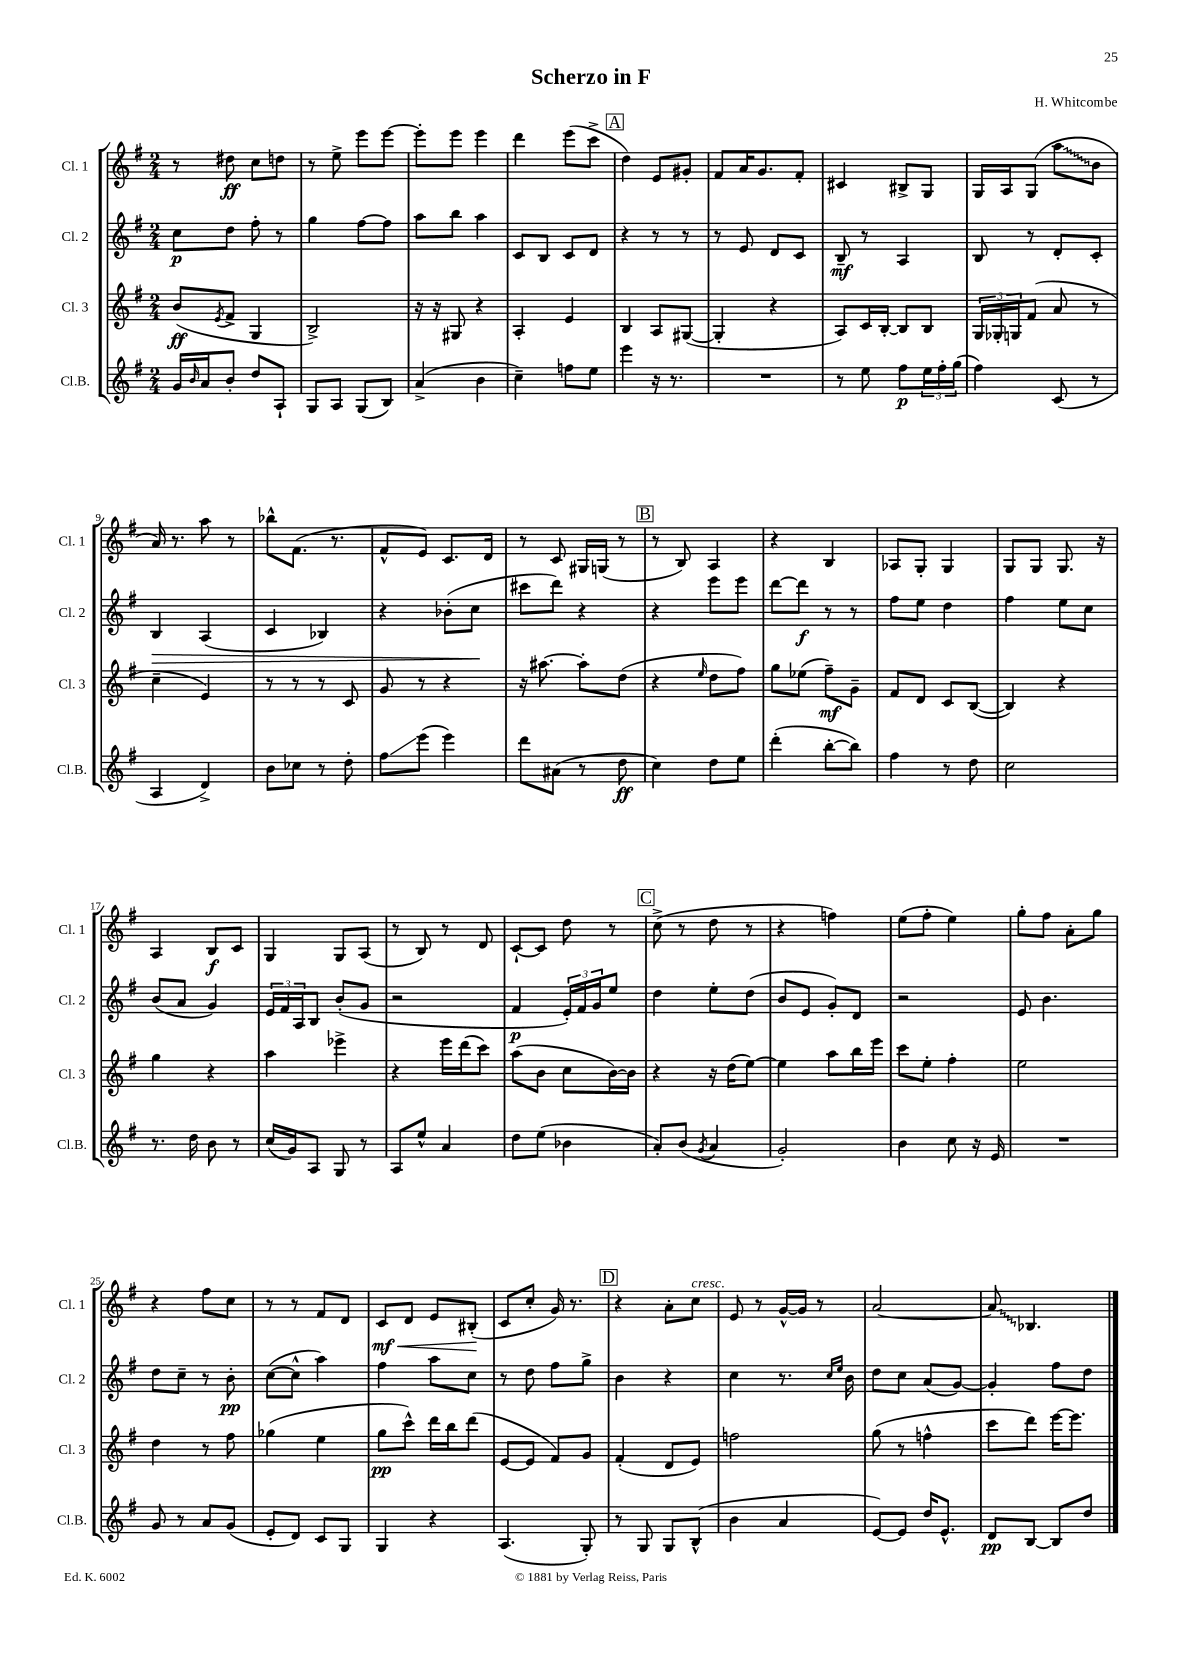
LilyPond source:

\header { title = "Scherzo in F" composer = "H. Whitcombe" }
<<
\new StaffGroup <<
\new Staff = "s0" \with { instrumentName = "Cl. 1" shortInstrumentName = "Cl. 1" } {
    \clef treble \key g \major \numericTimeSignature \time 2/4
    r8 dis''8\ff c''8 d''8 |
    r8 e''8-> e'''8 e'''8~ |
    e'''8-. e'''8 e'''4 |
    d'''4 e'''8( c'''8-> |
    \mark \markup { \box "A" } d''4) e'8 gis'8-. |
    fis'8 a'16 g'8. fis'8-. |
    cis'4 bis8-> g8 |
    g16 a16 g8( \once \override Glissando.style = #'zigzag a''8\glissando b'8 |
    a'16) r8. a''8 r8 |
    bes''8-^ fis'8.( r8. |
    fis'8-^ e'8) c'8. d'16 |
    r8 c'8 gis16 g16( r8 |
    \mark \markup { \box "B" } r8 b8) a4 |
    r4 b4 |
    aes8 g8-. g4 |
    g8 g8 g8. r16 |
    a4 b8\f c'8 |
    g4 g8 a8( |
    r8 b8) r8 d'8 |
    c'8~-! c'8 d''8 r8 |
    \mark \markup { \box "C" } c''8->( r8 d''8 r8 |
    r4 f''4) |
    e''8( fis''8-. e''4) |
    g''8-. fis''8 a'8-. g''8 |
    r4 fis''8 c''8 |
    r8 r8 fis'8 d'8 |
    c'8\mf\< d'8 e'8 bis8-.\!( |
    c'8 c''8-. g'16) r8. |
    \mark \markup { \box "D" } r4 a'8-. c''8^\markup { \italic "cresc." } |
    e'8 r8 g'16~-^ g'16 r8 |
    a'2~ |
    \once \override Glissando.style = #'zigzag a'8\glissando bes4. \bar "|." |
}
\new Staff = "s1" \with { instrumentName = "Cl. 2" shortInstrumentName = "Cl. 2" } {
    \clef treble \key g \major \numericTimeSignature \time 2/4
    c''8\p d''8 fis''8-. r8 |
    g''4 fis''8~ fis''8 |
    a''8 b''8 a''4 |
    c'8 b8 c'8 d'8 |
    \mark \markup { \box "A" } r4 r8 r8 |
    r8 e'8 d'8 c'8 |
    b8--\mf r8 a4 |
    b8 r8 d'8-. c'8-. |
    b4\> a4( |
    c'4 bes4) |
    r4 bes'8-.( c''8\! |
    cis'''8 d'''8) r4 |
    \mark \markup { \box "B" } r4 e'''8 e'''8 |
    d'''8~ d'''8\f r8 r8 |
    fis''8 e''8 d''4 |
    fis''4 e''8 c''8 |
    b'8( a'8 g'4) |
    \tuplet 3/2 { e'16 fis'16 a16 } b8 b'8-.( g'8 |
    r2 |
    fis'4\p \tuplet 3/2 { e'16-.) fis'16 g'16 } e''8 |
    \mark \markup { \box "C" } d''4 e''8-. d''8( |
    b'8 e'8 g'8-.) d'8 |
    r2 |
    e'8 b'4. |
    d''8 c''8-- r8 b'8-.\pp |
    c''8~( c''8-^ a''4) |
    fis''4 a''8 c''8 |
    r8 d''8 fis''8 g''8-> |
    \mark \markup { \box "D" } b'4 r4 |
    c''4 r8. \grace { c''16 e''16 } b'16 |
    d''8 c''8 a'8( g'8~) |
    g'4-. fis''8 d''8 \bar "|." |
}
\new Staff = "s2" \with { instrumentName = "Cl. 3" shortInstrumentName = "Cl. 3" } {
    \clef treble \key g \major \numericTimeSignature \time 2/4
    b'8\ff( \acciaccatura { e'8 } fis'8-> g4 |
    b2->) |
    r16 r16 gis8 r4 |
    a4-. e'4 |
    \mark \markup { \box "A" } b4 a8 gis8~( |
    gis4-. r4 |
    a8) c'16 b16~-. b8 b8 |
    \tuplet 3/2 { g16 ges16-. g16 } fis'8( a'8 r8 |
    c''4-- e'4) |
    r8 r8 r8 c'8 |
    g'8 r8 r4 |
    r16 ais''8.~ ais''8-. d''8( |
    \mark \markup { \box "B" } r4 \grace { e''16 } d''8 fis''8) |
    g''8 ees''8( fis''8--\mf) g'8-- |
    fis'8 d'8 c'8 b8~( |
    b4) r4 |
    g''4 r4 |
    a''4 ees'''4-> |
    r4 e'''16 d'''16( c'''8) |
    a''8( b'8 c''8 b'16~) b'16 |
    \mark \markup { \box "C" } r4 r16 d''16( e''8~) |
    e''4 a''8 b''16 e'''16 |
    c'''8 e''8-. fis''4-. |
    e''2 |
    d''4 r8 fis''8 |
    ges''4( e''4 |
    g''8\pp c'''8-^) d'''16 b''16 d'''8( |
    e'8~ e'8 fis'8) g'8 |
    \mark \markup { \box "D" } fis'4-.( d'8 e'8) |
    f''2 |
    g''8( r8 f''4-^ |
    c'''8 d'''8) e'''16~ e'''8. \bar "|." |
}
\new Staff = "s3" \with { instrumentName = "Cl.B." shortInstrumentName = "Cl.B." } {
    \clef treble \key g \major \numericTimeSignature \time 2/4
    g'16 \grace { b'16 } a'16 b'8-. d''8 a8-! |
    g8 a8 g8( b8) |
    a'4->( b'4 |
    c''4--) f''8 e''8 |
    \mark \markup { \box "A" } e'''4 r16 r8. |
    R2 |
    r8 e''8 fis''8\p \tuplet 3/2 { e''16 fis''16-. g''16( } |
    fis''4) c'8( r8 |
    a4 d'4->) |
    b'8 ces''8 r8 d''8-. |
    fis''8\glissando e'''8( e'''4) |
    d'''8 ais'8( r8 d''8\ff |
    \mark \markup { \box "B" } c''4) d''8 e''8 |
    d'''4-.( b''8~-. b''8) |
    fis''4 r8 d''8 |
    c''2 |
    r8. d''16 b'8 r8 |
    c''16( g'16) a8 g8 r8 |
    a8 e''8-^ a'4 |
    d''8 e''8( bes'4 |
    \mark \markup { \box "C" } a'8-.) b'8( \acciaccatura { g'8 } a'4 |
    g'2-.) |
    b'4 c''8 r16 e'16 |
    R2 |
    g'8 r8 a'8 g'8( |
    e'8-. d'8) c'8 g8 |
    g4 r4 |
    a4.( g8-.) |
    \mark \markup { \box "D" } r8 g8 g8 b8-^( |
    b'4 a'4 |
    e'8~) e'8 d''16 e'8.-^ |
    d'8\pp b8~ b8 d''8 \bar "|." |
}
>>
>>
